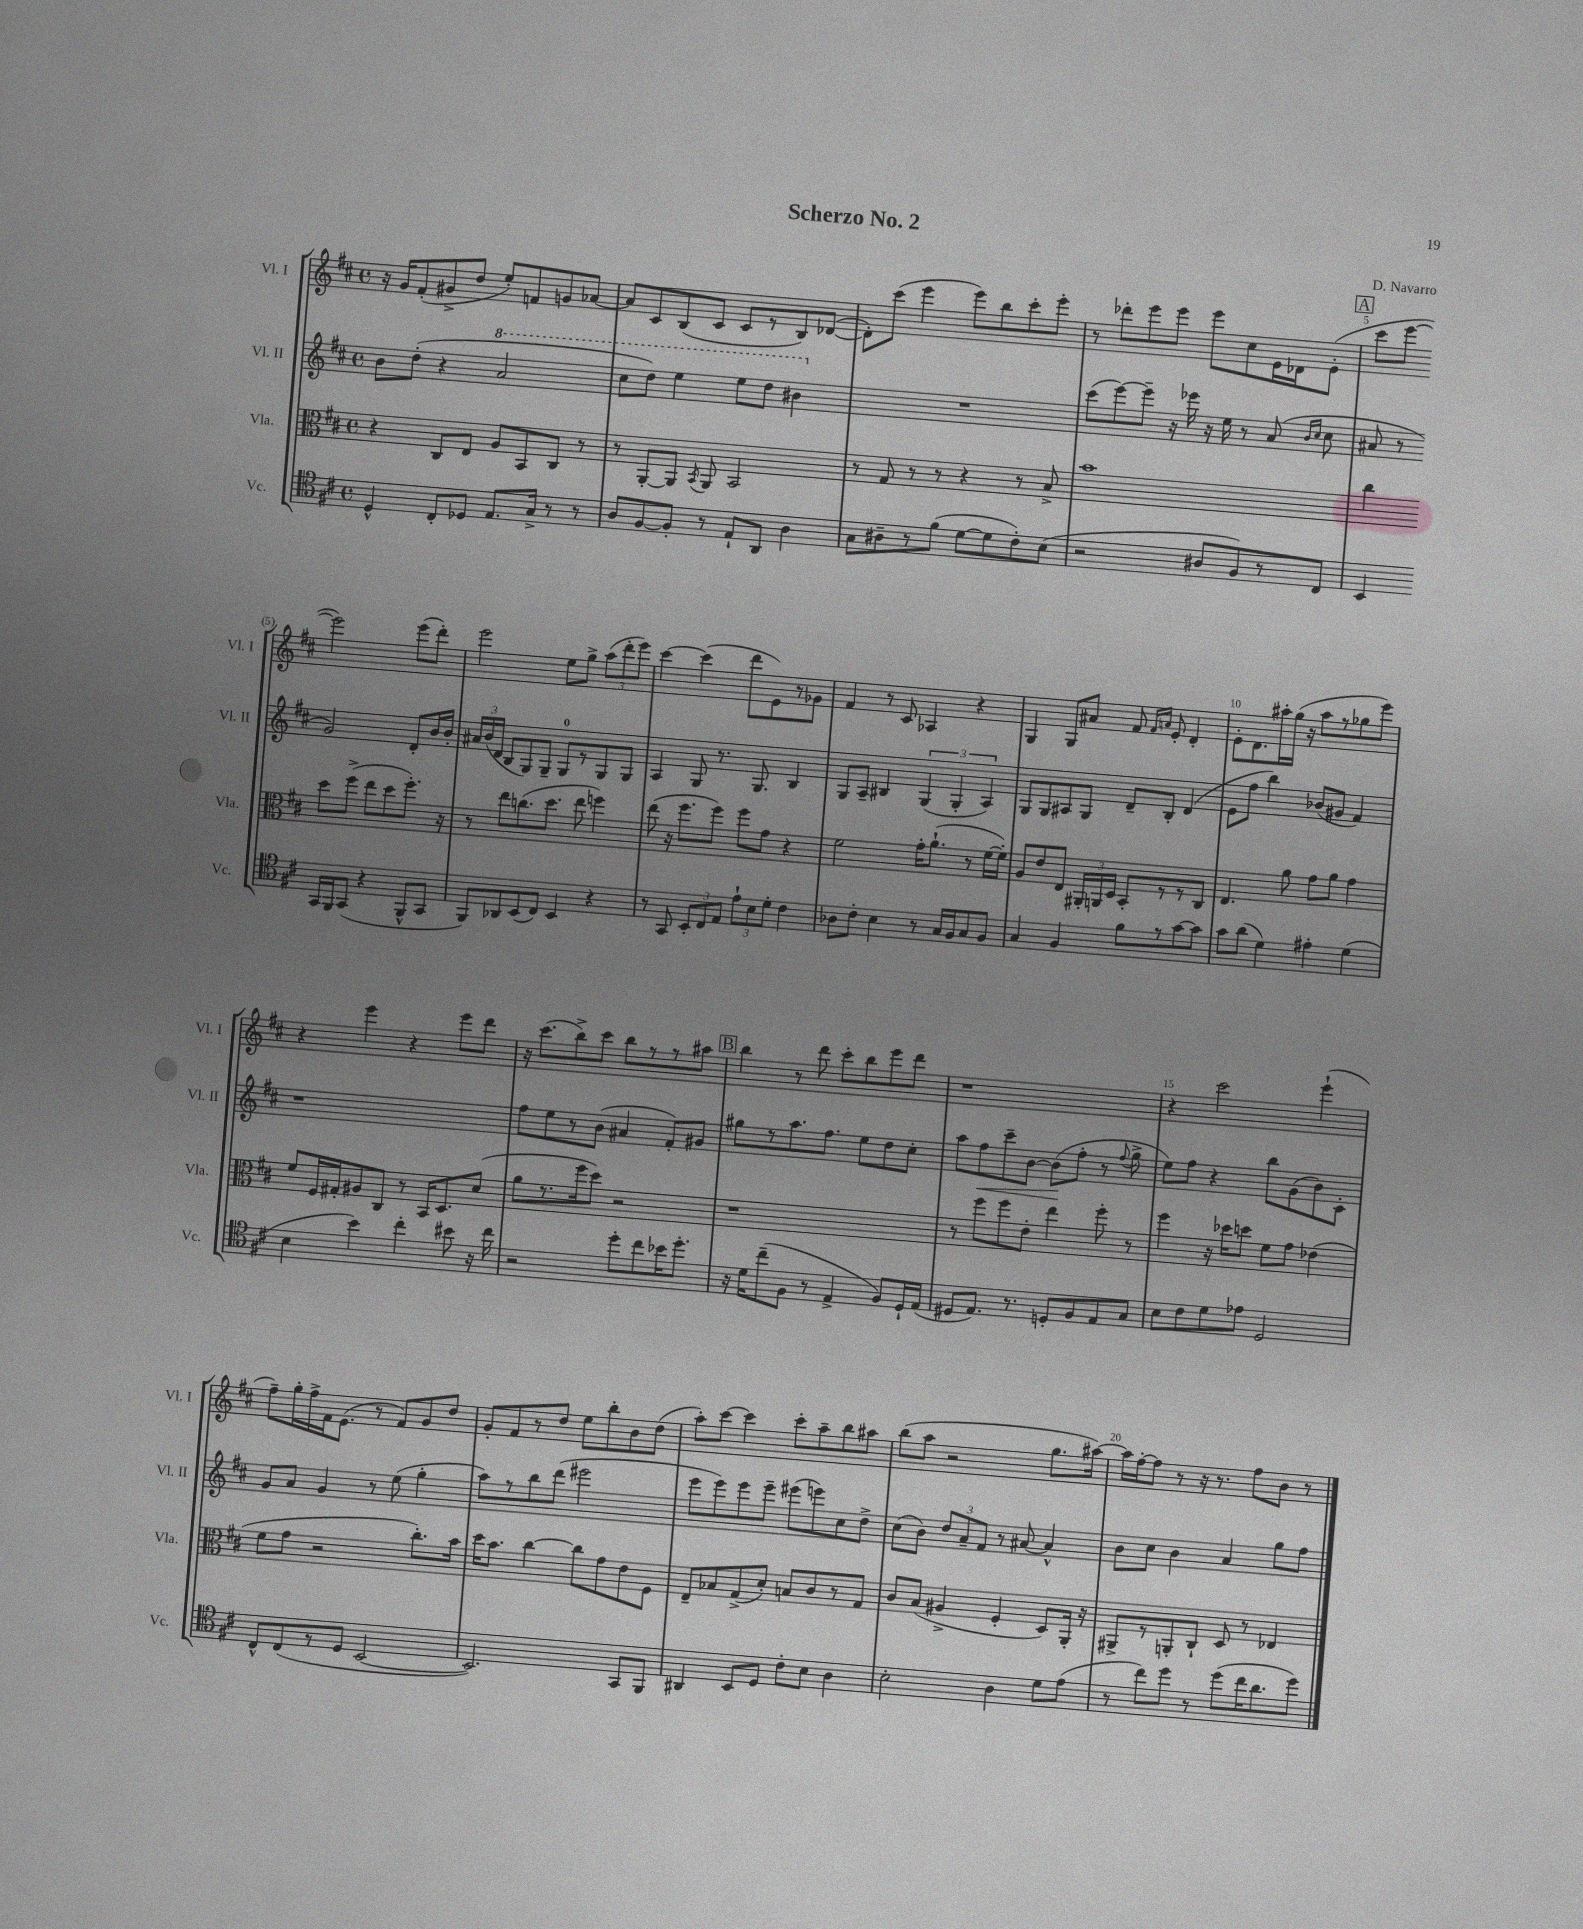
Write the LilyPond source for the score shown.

\header { title = "Scherzo No. 2" composer = "D. Navarro" }
<<
\new StaffGroup <<
\new Staff = "s0" \with { instrumentName = "Vl. I" shortInstrumentName = "Vl. I" } {
    \clef treble \key d \major \defaultTimeSignature \time 4/4
    \autoBeamOff r16 g'16[ fis'8-.( gis'8-> d''8] e''8[-.) f'8 g'8 aes'8]~ |
    aes'8[ cis'8 b8( cis'8] cis'8[ r8 b8) des'8]~( |
    des'8[-.) cis'''8]( e'''4 e'''8[) b''8 cis'''8-. e'''8]-. |
    r8 des'''8[-. e'''8 e'''8] e'''8[ cis''8 e'16 des'16 e'8]-.( |
    \mark \markup { \box "A" } cis'''8[ e'''8]~ e'''2) e'''8[( d'''8]-.) |
    e'''2 e''8[ g''8]-> \tuplet 3/2 { a''8[( d'''8-. e'''8]) } |
    cis'''4~ cis'''4( d'''8[ e'8) r8 ges'8] |
    fis'4 r8 cis'8 aes4 r4 |
    g4 g8[ ais'8] fis'8 \grace { fis'16[ a'16] } e'8-. d'4-. |
    e'8[-. d'8. ais''16-. g''16]( r16 ais''8[ r8 ges''8 e'''8]) |
    r4 e'''4 r4 e'''8[ d'''8] |
    r16 cis'''8.[( b''8->) cis'''8] b''8[ r8 r8 ais''8] |
    \mark \markup { \box "B" } b''4 r8 d'''8 cis'''8[-. b''8 e'''8 d'''8] |
    r1 |
    r4 cis'''2 e'''4-!( |
    fis''8[--) g''16-. fis''16-> fis'16 e'8.]( r8 fis'8[) g'8 d''8] |
    g'8[-. fis'8 r8 d''8] e''8[ b''8-. b'8 d''8]( |
    a''8[-.) cis'''8]~ cis'''4 cis'''8[-. a''8-- b''8 ais''8] |
    b''8[( a''8] r2 g''8.[ ais''16]~) |
    ais''16[ fis''16~-. fis''8] r8 r16 r8. fis''8[ b'8] r8 \bar "|." |
}
\new Staff = "s1" \with { instrumentName = "Vl. II" shortInstrumentName = "Vl. II" } {
    \clef treble \key d \major \defaultTimeSignature \time 4/4
    \autoBeamOff b'8[ d''8]-.( r4 \ottava #1 a''2 |
    cis'''8[ d'''8]) e'''4 e'''8[ d'''8] bis''4 \ottava #0 |
    R1 |
    cis'''8[( e'''8~) e'''8]-- r16 ees'''16 r16 e''16 r8 a'8( \grace { b'16[ cis''16] } cis''8 |
    \mark \markup { \box "A" } ais'8 r8 g'2) d'8[-. b'16 b'16]-. |
    \tuplet 3/2 { ais'16[ b'16( d'16] } b8[ g8) g8]-- g8[-0 r8 g8 g8] |
    a4 g8 r8. g8. b4 |
    g8[ a8]-- bis4 \tuplet 3/2 { g4( g4-. a4) } |
    g8[ g8 ais8 g8] d'8[-- b8]-. d'4( |
    e'8[ fis''8] b''4) bes'8[( gis'8] fis'4) |
    r1 |
    fis''8[ e''8 r8 b'8]( ais'4 fis'8[-.) gis'8] |
    \mark \markup { \box "B" } gis''8[ r8 a''8. fis''8.] e''8[ d''8 cis''8]-. |
    a''8[ fis''8\< cis'''8-- b'8]~ b'8[\!( fis''8]-. r8 \appoggiatura { fis''8 } g''8-> |
    e''8[) fis''8] r4 b''8[ g'8( b'8) cis'8]-. |
    g'8[ a'8] g'4 r8 e''8( g''4-. |
    a''8[) r8 b''8 d'''8]( eis'''2 |
    e'''8[ e'''8) e'''8 e'''8]-- eis'''8[( e'''8) cis''8 d''8]-> |
    cis''8[( b'8]) \tuplet 3/2 { d''8[ a'8-- fis'8] } r8 ais'8~ ais'4-^ |
    b'8[ cis''8] b'4 a'4 g''8[ fis''8] \bar "|." |
}
\new Staff = "s2" \with { instrumentName = "Vla." shortInstrumentName = "Vla." } {
    \clef alto \key d \major \defaultTimeSignature \time 4/4
    \autoBeamOff r4 cis8[ e8] a8[ b,8 cis8] r8 |
    r8 a,8[~-. a,8] \acciaccatura { b,8 } a,8 b,2 |
    r8 g8 r8 r8 r4 r8 b8-> |
    b'1 |
    \mark \markup { \box "A" } cis''4 d''8[ fis''8]->( e''8[ d''8 fis''8.]-.) r16 |
    r8 e''8[ c''8.( d''8.] e''8 f''4) |
    e''8( r16 fis''8.[ fis''8]) fis''8[ g'8] r4 |
    fis'2 g'16[-. a'8.]-!( r8 fis'16[~ fis'16]-.) |
    a8[ e'8 e8] \tuplet 3/2 { ais,16[-. a,16 d16] } b,8[-. r8 r8 cis8] |
    e4. a'8 g'8[ a'8] g'4 |
    fis'8[ fis16 gis16-. ais8 cis8] r8 b,16[ d8. d'8]( |
    a'8[ r8. fis''16 d''8]) r2 |
    \mark \markup { \box "B" } r1 |
    r8 fis''8[ fis''8 e'8]-. e''4 fis''8-. r8 |
    fis''4 r16 des''16[ d''8] fis'8[ g'8] ees'4( |
    fis'8[ g'8] r2 cis''8.[-.) b'16] |
    d''16[ b'8.] cis''4~ cis''8[ g'8 e'8 fis8] |
    e8[-- bes8 g8->( d'8]-.) b8[ cis'8 r8 g8] |
    cis'8[ b8]( ais4-> fis4-. d8[) a,16]-. r16 |
    ais,8[-> r8 a,8-. cis8]-! d8 r8 ees4 \bar "|." |
}
\new Staff = "s3" \with { instrumentName = "Vc." shortInstrumentName = "Vc." } {
    \clef tenor \key d \major \defaultTimeSignature \time 4/4
    \autoBeamOff d4-^ cis8[-. des8] e8.[ g16]-> r8 r8 |
    a8[ fis8~ fis8]-. r8 e8[-! a,8] a4 |
    g8[ ais8-- r8 fis'8]( d'8[~ d'8 cis'8-.) b8]( |
    r2 ais8[ fis8) r8 cis8] |
    \mark \markup { \box "A" } b,4 g,16[ fis,16 g,8]( r4 fis,8[-^ g,8] |
    fis,8[) aes,8 b,8( cis8]) b,4 r4 |
    r8 g,8 \tuplet 3/2 { b,8[-. cis8 e8] } \tuplet 3/2 { e'8[-! b8 d'8]-. } cis'4 |
    aes8[ cis'8]-. b4 r8 g16[ fis16 g8 fis8] |
    g4 fis4 fis'8[ r8 g'8~ g'8] |
    g'8[ a'8]( d'4) eis'4-. d'4( |
    b4 b'4) cis''4-. bis'8 r16 cis''16 |
    r2 d''8[-. cis''8 bes'16 d''8.]-. |
    \mark \markup { \box "B" } r16 d'16[ cis''8--( fis8] r8 e4-> fis8[) d16-! e16]( |
    dis8[ e8.]) r8. d8[-. fis8 e8 g8] |
    b8[ cis'8 d'8 ees'8] d2 |
    cis8[-^ cis8( r8 d8] b,2~ |
    b,2.) g,8[ fis,8] |
    ais,4 b,8[ d8] cis'8[-. b8] a4 |
    b2-. a4 d'8[ e'8]( |
    r8 cis''8[) d''8] r8 d''8[( cis''16 a'8. d''8]) \bar "|." |
}
>>
>>
\layout { \context { \Score \override BarNumber.break-visibility = ##(#f #t #t) barNumberVisibility = #(every-nth-bar-number-visible 5) } }
